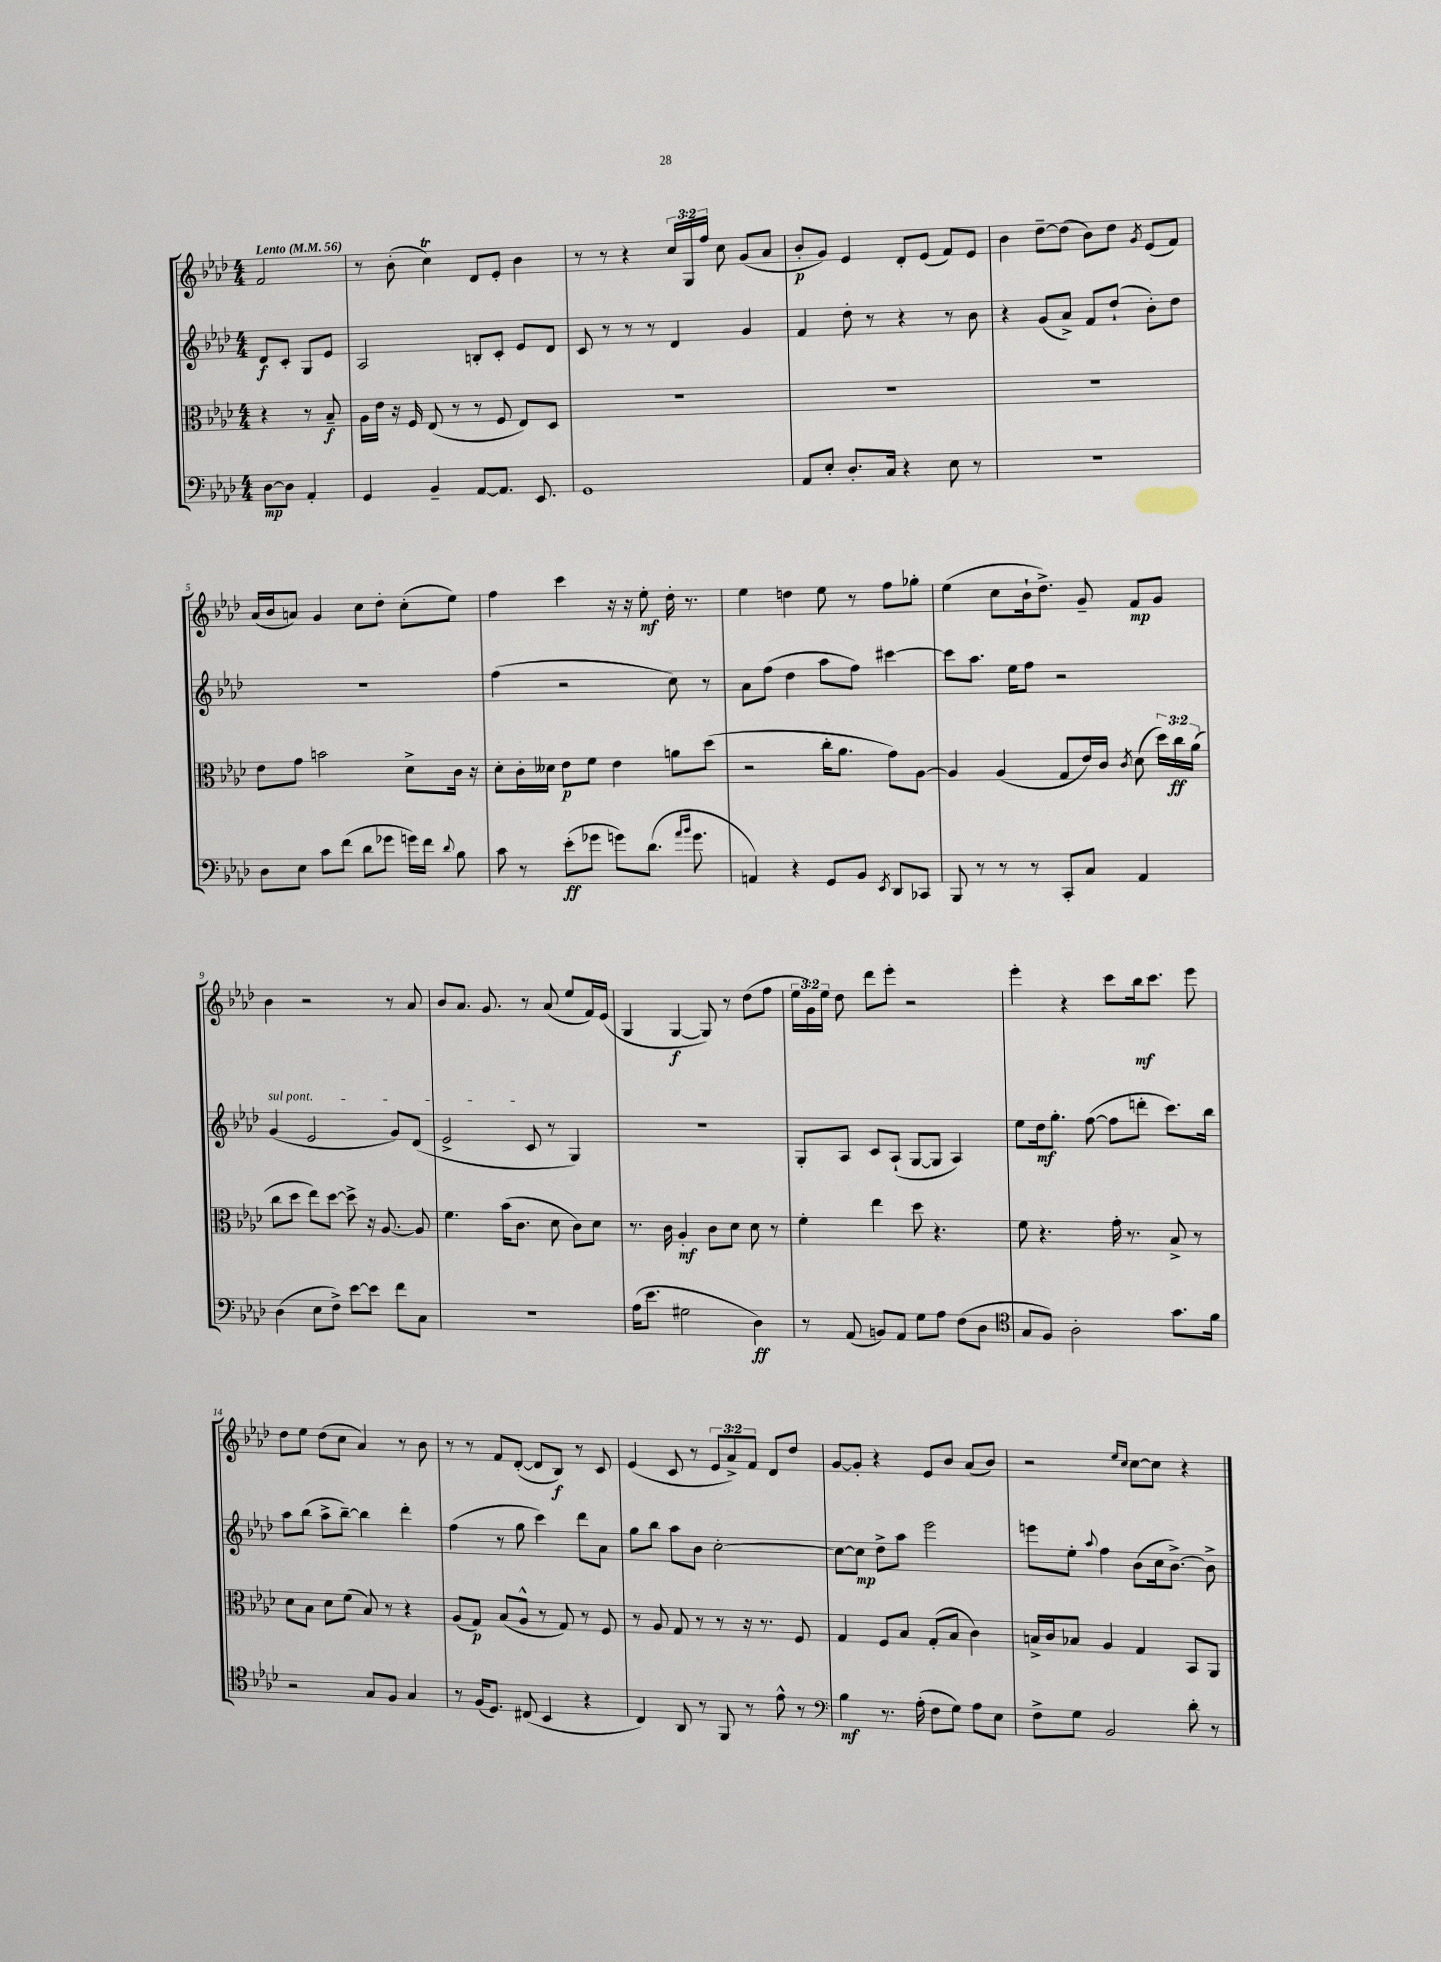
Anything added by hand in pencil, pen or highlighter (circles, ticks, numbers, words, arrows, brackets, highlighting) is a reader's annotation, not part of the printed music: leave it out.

**kern	**kern	**kern	**kern
*staff4	*staff3	*staff2	*staff1
*clefF4	*clefC3	*clefG2	*clefG2
*k[b-e-a-d-]	*k[b-e-a-d-]	*k[b-e-a-d-]	*k[b-e-a-d-]
*M4/4	*M4/4	*M4/4	*M4/4
*MM56	*MM56	*MM56	*MM56
[8D-\L	4r	8d-/L	2f/
8D-\]J	.	8c'/J	.
4AA-'/	8r	8G/L	.
.	8B-~/	8e-/J	.
=	=	=	=
4GG/	16A-\LL	2A-/	8r
.	16e-\JJ	.	.
.	16r	.	(8b-'\
.	16F/	.	.
4BB-~/	(8E-/	.	4cc\)
.	8r	.	.
[8AA-/L	8r	8B'/L	8d-/L
8.AA-/]J	8F/	8c'/J	8e-'/J
.	8E-/L)	8e-/L	4b-\
8.EE-/	.	.	.
.	8D-/J	8d-/J	.
=	=	=	=
1GG	1r	8c/	8r
.	.	8r	8r
.	.	8r	4r
.	.	8r	.
.	.	4d-/	24cc/LL
.	.	.	24G/
.	.	.	24ff/JJ
.	.	.	8cc\
.	.	4g/	(8g/L
.	.	.	8a-/J
=	=	=	=
8AA-/L	1r	4f/	8b-'/L
8E-'/J	.	.	8g/J)
8.D-'/L	.	8dd-'\	4e-/
.	.	8r	.
16C/Jk	.	.	.
4r	.	4r	8d-'/L
.	.	.	(8e-/J
8E-\	.	8r	8f/L)
8r	.	8b-\	8e-/J
=	=	=	=
1r	1r	4r	4b-\
.	.	(8g/L	[8dd-~\L
.	.	8a-^/J)	(8dd-\]J
.	.	8f/L	8b-\L)
.	.	(8dd-`/J	8dd-\J
.	.	.	8qg/
.	.	8b-'\L)	(8e-/L
.	.	8dd-\J	8f/J)
=	=	=	=
8D-\L	8e-\L	1r	(16a-/LL
.	.	.	16b-/J
8E-\J	8g\J	.	8a/J)
8c\L	2b\	.	4g/
(8f\J	.	.	.
8d-\L	.	.	8cc\L
8g-\J	.	.	8dd-'\J
16g\LL)	8d-^\L	.	(8cc'\L
16f\JJ	.	.	.
8qqd-/	.	.	.
8B-\	16c\Jk	.	8ee-\J)
.	16r	.	.
=	=	=	=
8c\	8d-'\L	(4ff\	4ff\
8r	16c'\L	.	.
.	16d--\JJ	.	.
(8e-'\L	8e-\L	2r	4ccc\
8g-\J	8f\J	.	.
8g\L)	4e-\	.	16r
.	.	.	16r
(8.d-\J	.	.	8ee-'\
.	8a\L	8cc\)	16dd-'\
16qqa-/LL	.	.	.
16qqb-/JJ	.	.	.
8.g\	.	.	8.r
.	(8dd-\J	8r	.
=	=	=	=
4AA/)	2r	8a-\L	4ee-\
.	.	(8ff\J	.
4r	.	4dd-\	4dd\
8GG/L	16cc'\LK	8aa-\L	8ee-\
.	8.a-\J	.	.
8BB-/J	.	8ff\J)	8r
8qEE-/	.	.	.
8DD-/L	8g\L)	[4ccc#\	8ff\L
8CC-/J	[8A-\J	.	8gg-'\J
=	=	=	=
8BBB-/	4A-/]	8ccc#\]L	(4ee-\
8r	.	8.aa-\J	.
8r	(4A-/	.	8cc\L
.	.	16ee-\LK	.
8r	.	8ff\J	16b-`\k
.	.	.	8.dd-^\J)
8CC'/L	8G/L	2r	.
8C/J	16e-/L)	.	8g~/
.	16c/JJ	.	.
.	8qc/	.	.
4AA-/	(8d-\	.	8f/L
.	24dd-\LL)	.	8g/J
.	24cc\	.	.
.	(24a-\JJ	.	.
=	=	=	=
(4D-\	8cc\L	(4g/	4b-\
.	8dd-\J	.	.
8E-\L	8ee-\L)	2e-/	2r
8F^\J)	[8dd-\J	.	.
[8e-\L	8dd-^\]	.	.
8e-\]J	16r	.	.
.	[8.A-/	.	.
8f\L	.	8g/L)	8r
8C\J	8A-/]	(8d-/J	8a-/
=	=	=	=
1r	4.f\	2e-^/	8b-/L
.	.	.	8.a-/J
.	.	.	8.g/
.	(16b-\LK	.	.
.	8.c\J	.	.
.	.	8c/	8r
.	8d-\	8r	(8a-/
.	8c\L)	4G/)	8ee-/L
.	8d-\J	.	16f/L)
.	.	.	(16e-/JJ
=	=	=	=
(16A-\LK	8.r	1r	4G/
8.e-\J	.	.	.
.	16c\	.	.
2G#\	4A-'/	.	[4G/
.	8c\L	.	8G/])
.	8d-\J	.	8r
4D-\)	8d-\	.	(8dd-\L
.	8r	.	8ff\J
=	=	=	=
8r	4f'\	8G'/L	24ee-\LL
.	.	.	24g\)
.	.	.	24ee-\JJ
(8AA-/	.	8A-/J	8dd-\
8BB/L)	4ee-\	8c/L	8ddd-\L
8AA-/J	.	(8A-`/J	8eee-'\J
8G\L	8dd-\	[8G/L	2r
8A-\J	4.r	8G/]J	.
(8F\L	.	4A-/)	.
8D-\J	.	.	.
=	=	=	=
*clefC4	*	*	*
8G/L	8f\	8ee-\L	4eee-'\
8F/J)	4.r	16dd-\k	.
.	.	8.gg'\J	.
2A-'\	.	.	4r
.	.	([8ff\	.
.	16g'\	8ff\]L	8ccc\L
.	8.r	.	.
.	.	8ddd'\J	16bb-\k
.	.	.	8.ccc\J
8.g\L	8B-^/	8.ccc\L)	.
.	8r	.	8eee-\
16f\Jk	.	16bb-\Jk	.
=	=	=	=
2r	8d-\L	8aa-\L	8dd-\L
.	8B-\J	(8bb-\J	8ee-\J
.	8d-\L	8aa-^\L	(8dd-\L
.	(8f\J	[8bb-~\J)	8cc\J
8G/L	8B-/)	4bb-\]	4a-/)
8F/J	8r	.	.
4G/	4r	4ddd-'\	8r
.	.	.	8b-\
=	=	=	=
8r	(8A-/L	(4ff\	8r
(16F/LK	8G/J)	.	8r
8.D-/J)	.	.	.
.	(8B-/L	8r	8f/L
(8C#/	8A-^^/J	8gg\	([8d-'/J
4BB-/	8r	4ccc\)	8d-/]L
.	8G/)	.	8B-/J)
4r	8r	8ddd-\L	8r
.	8F/	8a-\J	8c/
=	=	=	=
4C/)	8r	8gg\L	(4e-/
.	8A-/	8bb-\J	.
8AA-/	8G/	8aa-\L	8c/
8r	8r	8b-\J	8r
8FF/	8r	[2cc'\	12e-/L
.	.	.	12a-^/)
8r	16r	.	.
.	.	.	12f/J
.	8.r	.	.
8e-^^\	.	.	8d-/L
8r	8F/	.	8dd-/J
=	=	=	=
*clefF4	*	*	*
4B-\	4G/	8cc\_L	[8g/L
.	.	8cc\]J	8g'/]J
8.r	8F/L	8dd-^\L	4r
.	8B-/J	8aa-\J	.
(16A-'\	.	.	.
8F\L	(8G'/L	2eee-\	8e-/L
8G\J)	8B-/J	.	8b-/J
8A-\L	4c\)	.	(8a-/L
8E-\J	.	.	8b-/J)
=	=	=	=
8F^\L	16B^/LL	8eee\L	2r
.	16c/J	.	.
8G\J	8B-/J	8ee-'\J	.
.	.	8qqaa-/	.
2BB-/	4A-/	4ff\	.
.	.	.	16qqee-/LL
.	.	.	16qqcc/JJ
.	4G/	(8b-\L	[8cc\L
.	.	16cc\k	8cc\]J
.	.	[8.b-^\J)	.
8d-'\	8BB-/L	.	4r
8r	8AA-/J	8b-^\]	.
==	==	==	==
*-	*-	*-	*-
